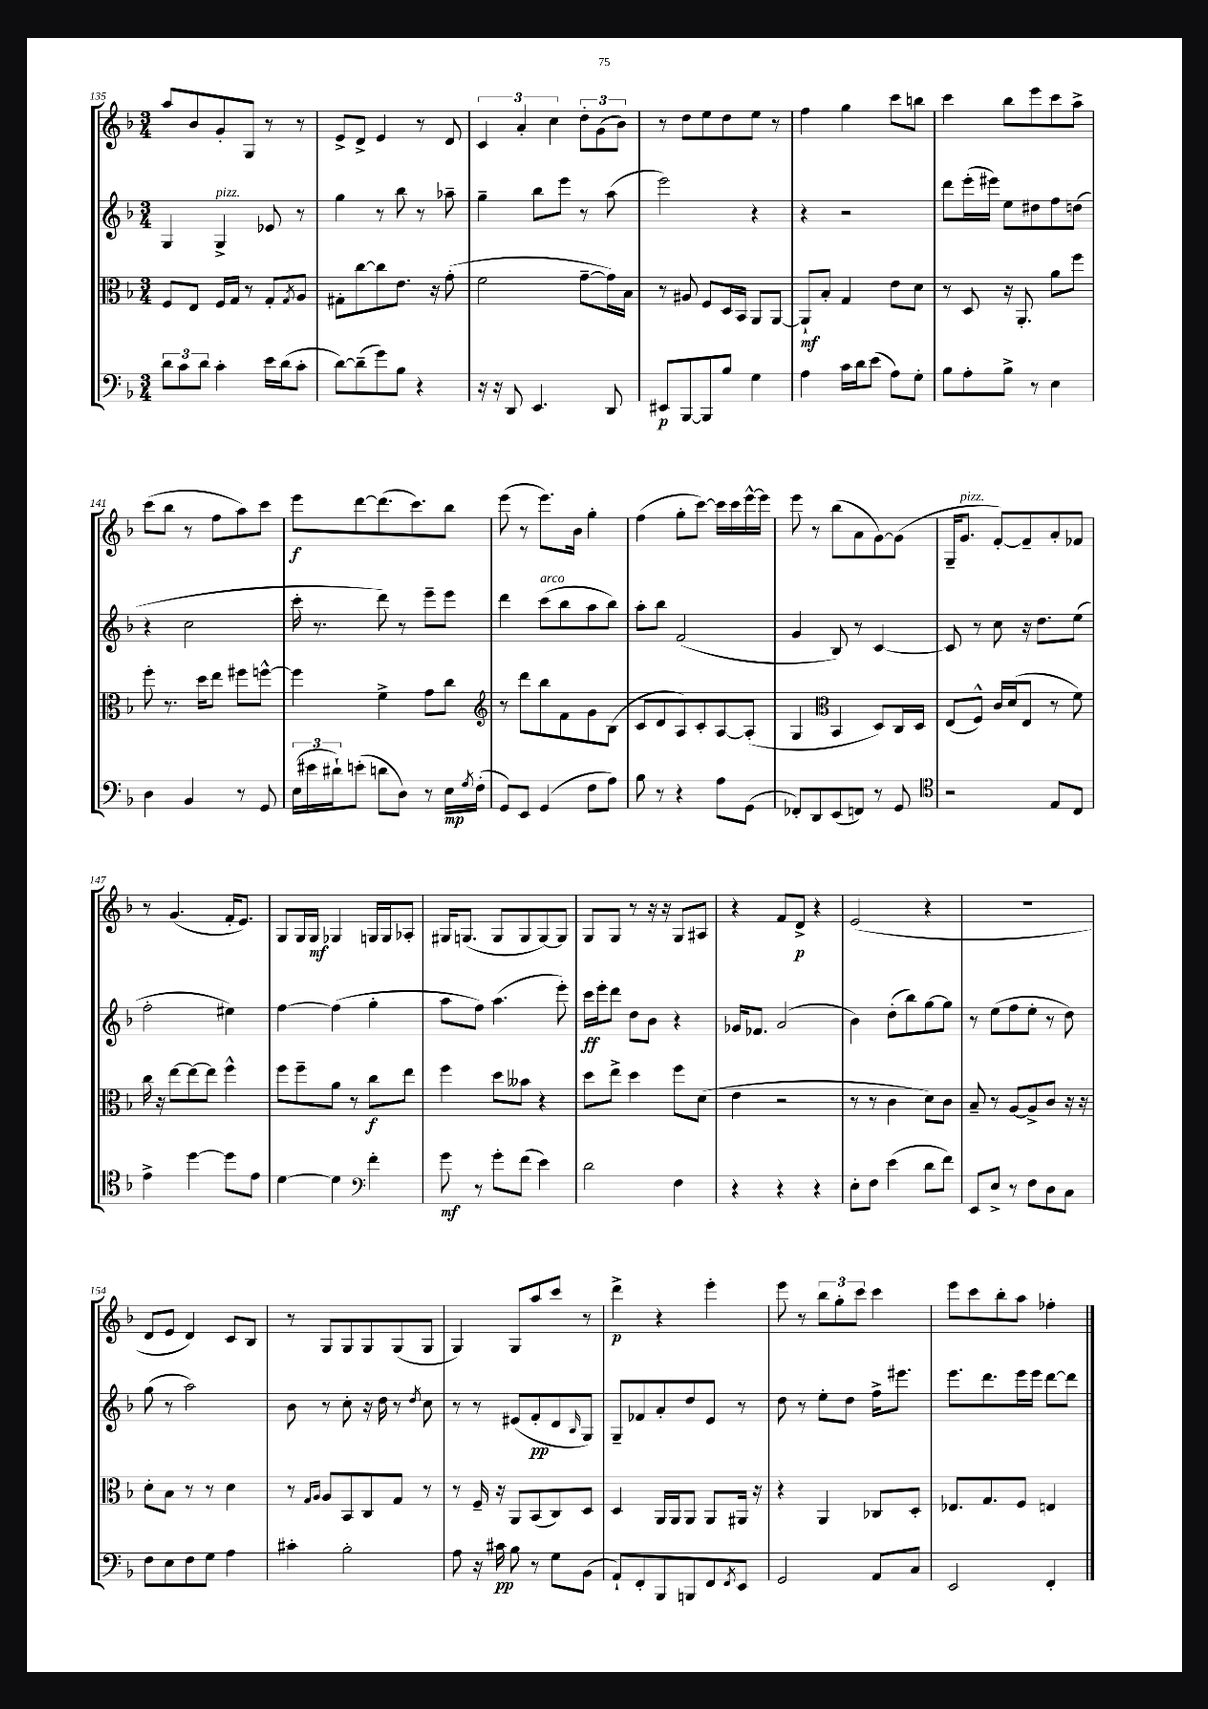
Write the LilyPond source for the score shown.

<<
\new StaffGroup <<
\new Staff = "s0" {
    \clef treble \key f \major \numericTimeSignature \time 3/4
    a''8 bes'8 g'8-. g8 r8 r8 |
    e'8-> d'8-> e'4 r8 d'8 |
    \tuplet 3/2 { c'4 a'4-. c''4 } \tuplet 3/2 { d''8-. g'8( bes'8) } |
    r8 d''8 e''8 d''8 e''8 r8 |
    f''4 g''4 c'''8 b''8 |
    c'''4 bes''8 e'''8 c'''8 a''8-> |
    c'''8( bes''8 r8 f''8 a''8) c'''8 |
    e'''8\f d'''8~ d'''8.( c'''8.) bes''8 |
    e'''8( r8 e'''8.) bes'16 g''4-. |
    f''4( g''8-. c'''8~) c'''16 c'''16 e'''16~-^ e'''16 |
    e'''8 r8 bes''8( a'8 g'8~) g'8( |
    g16-- g'8.^\markup { \italic "pizz." } f'8~-.) f'8-- a'8-. fes'8 |
    r8 g'4.( f'16-. e'8.) |
    g8 g16 g16\mf ges4 g16 g16 aes8-. |
    gis16 g8.( g8 g8 g8~) g8 |
    g8 g8 r8 r16 r16 g8 ais8 |
    r4 f'8 d'8->\p r4 |
    e'2( r4 |
    R2. |
    d'8 e'8 d'4) c'8 bes8 |
    r8 g8 g8 g8 g8( g8 |
    g4) g8 a''8 c'''8 r8 |
    d'''4->\p r4 e'''4-. |
    e'''8 r8 \tuplet 3/2 { bes''8 g''8-. c'''8 } c'''4 |
    e'''8 c'''8 bes''8-. a''8 fes''4-. \bar "|." |
}
\new Staff = "s1" {
    \clef treble \key f \major \numericTimeSignature \time 3/4
    g4 g4->^\markup { \italic "pizz." } ees'8 r8 |
    g''4 r8 bes''8 r8 aes''8-- |
    g''4-- bes''8 e'''8 r8 a''8( |
    e'''2) r4 |
    r4 r2 |
    d'''8 e'''16-.( eis'''16) e''8 dis''8 f''8 d''8( |
    r4 c''2 |
    c'''16-. r8. d'''8) r8 e'''8-- e'''8 |
    d'''4 c'''8^\markup { \italic "arco" }( bes''8 a''8 bes''8) |
    a''8-. bes''8 f'2( |
    g'4 bes8) r8 c'4~ |
    c'8 r8 c''8 r16 d''8. e''8( |
    f''2-. eis''4) |
    f''4~ f''4( g''4-. |
    a''8 f''8) a''4.( e'''8-.) |
    c'''16\ff e'''16-. d'''8 d''8 bes'8 r4 |
    ges'16 fes'8. a'2( |
    bes'4) d''8-.( bes''8) g''8~ g''8 |
    r8 e''8( f''8 e''8-. r8 d''8) |
    g''8( r8 a''2) |
    bes'8 r8 c''8-. r16 d''16 r8 \acciaccatura { d''8 } c''8 |
    r8 r8 eis'8( f'8-.\pp d'8 \grace { bes16 } g8) |
    g8-- fes'8 a'8-. d''8 e'8 r8 |
    d''8 r8 e''8-. d''8 f''16-> eis'''8. |
    e'''8. d'''8. e'''16 e'''16 d'''8~ d'''8 \bar "|." |
}
\new Staff = "s2" {
    \clef alto \key f \major \numericTimeSignature \time 3/4
    f8 e8 f16 g16 r8 g8-. \acciaccatura { g8 } a8 |
    gis8-. c''8~ c''8 e'8. r16 g'8-.( |
    f'2 g'8~-- g'16) bes16 |
    r8 ais8 f8 d16 bes,16 a,8 a,8~ |
    a,8-!\mf bes8-. g4 e'8 d'8 |
    r8 d8 r16 a,8.-. a'8 f''8 |
    f''8-. r8. d''16 e''8 fis''8 f''8~-^ |
    f''4 f'4-> g'8 c''8 |
    \clef treble r8 d'''8 bes''8 f'8 g'8 bes8( |
    c'8 d'8 a8) c'8-. a8~ a8-.( |
    g4 \clef alto bes,4 d8) c16 d16 |
    e8( f8-^) c'16 d'16( e8 r8 f'8) |
    c''16 r16 e''8~ e''8~ e''8 f''4-^ |
    f''8 f''8-- a'8 r8 c''8\f e''8 |
    f''4 d''8 beses'8 r4 |
    d''8 e''8-> d''4 f''8 d'8( |
    e'4 r2 |
    r8 r8 c'4 d'8) c'8 |
    bes8-- r8 a8~ a8-> c'8 r16 r16 |
    d'8-. bes8 r8 r8 d'4 |
    r8 \grace { g16 a16 } a8 bes,8 c8 g8 r8 |
    r8 f16-- r16 a,8 bes,8( c8) d8 |
    d4 a,16 a,16 a,8 a,8 ais,16 r16 |
    r4 a,4 ces8 d8-. |
    ees8. g8. f8 e4 \bar "|." |
}
\new Staff = "s3" {
    \clef bass \key f \major \numericTimeSignature \time 3/4
    \tuplet 3/2 { d'8 c'8 d'8 } c'4-. e'16 d'16( c'8-. |
    d'8~) d'8--( g'8) bes8 r4 |
    r16 r16 d,8 e,4. d,8 |
    eis,8\p bes,,8~ bes,,8 bes8 g4 |
    a4 c'16 d'16 e'8( a8) g8-. |
    bes8 a8-. bes8-> r8 e4 |
    d4 bes,4 r8 g,8 |
    \tuplet 3/2 { e16( eis'16 dis'16-!) } e'8-.( d'8 d8) r8 e16\mp \acciaccatura { g8 } f16-.( |
    g,8) e,8 g,4( f8 a8) |
    bes8 r8 r4 a8 g,8( |
    fes,8-.) d,8 e,8( f,8) r8 g,8 |
    \clef tenor r2 e8 c8 |
    e'4-> d''4~ d''8 e'8 |
    d'4~ d'4 \clef bass f'4-. |
    g'8\mf r8 g'8-. f'8( e'4) |
    d'2 f4 |
    r4 r4 r4 |
    e8-. f8 e'4( d'8 f'8) |
    e,8 e8-> r8 f8 d8 c8 |
    f8 e8 f8 g8 a4 |
    cis'4-. bes2-. |
    a8 r16 cis'16\pp bes8 r8 g8 bes,8( |
    a,8-!) f,8-. bes,,8 b,,8 f,8 \acciaccatura { f,8 } e,8 |
    g,2 a,8 c8 |
    e,2 f,4-. \bar "|." |
}
>>
>>
\layout { \context { \Score currentBarNumber = #135 } }
